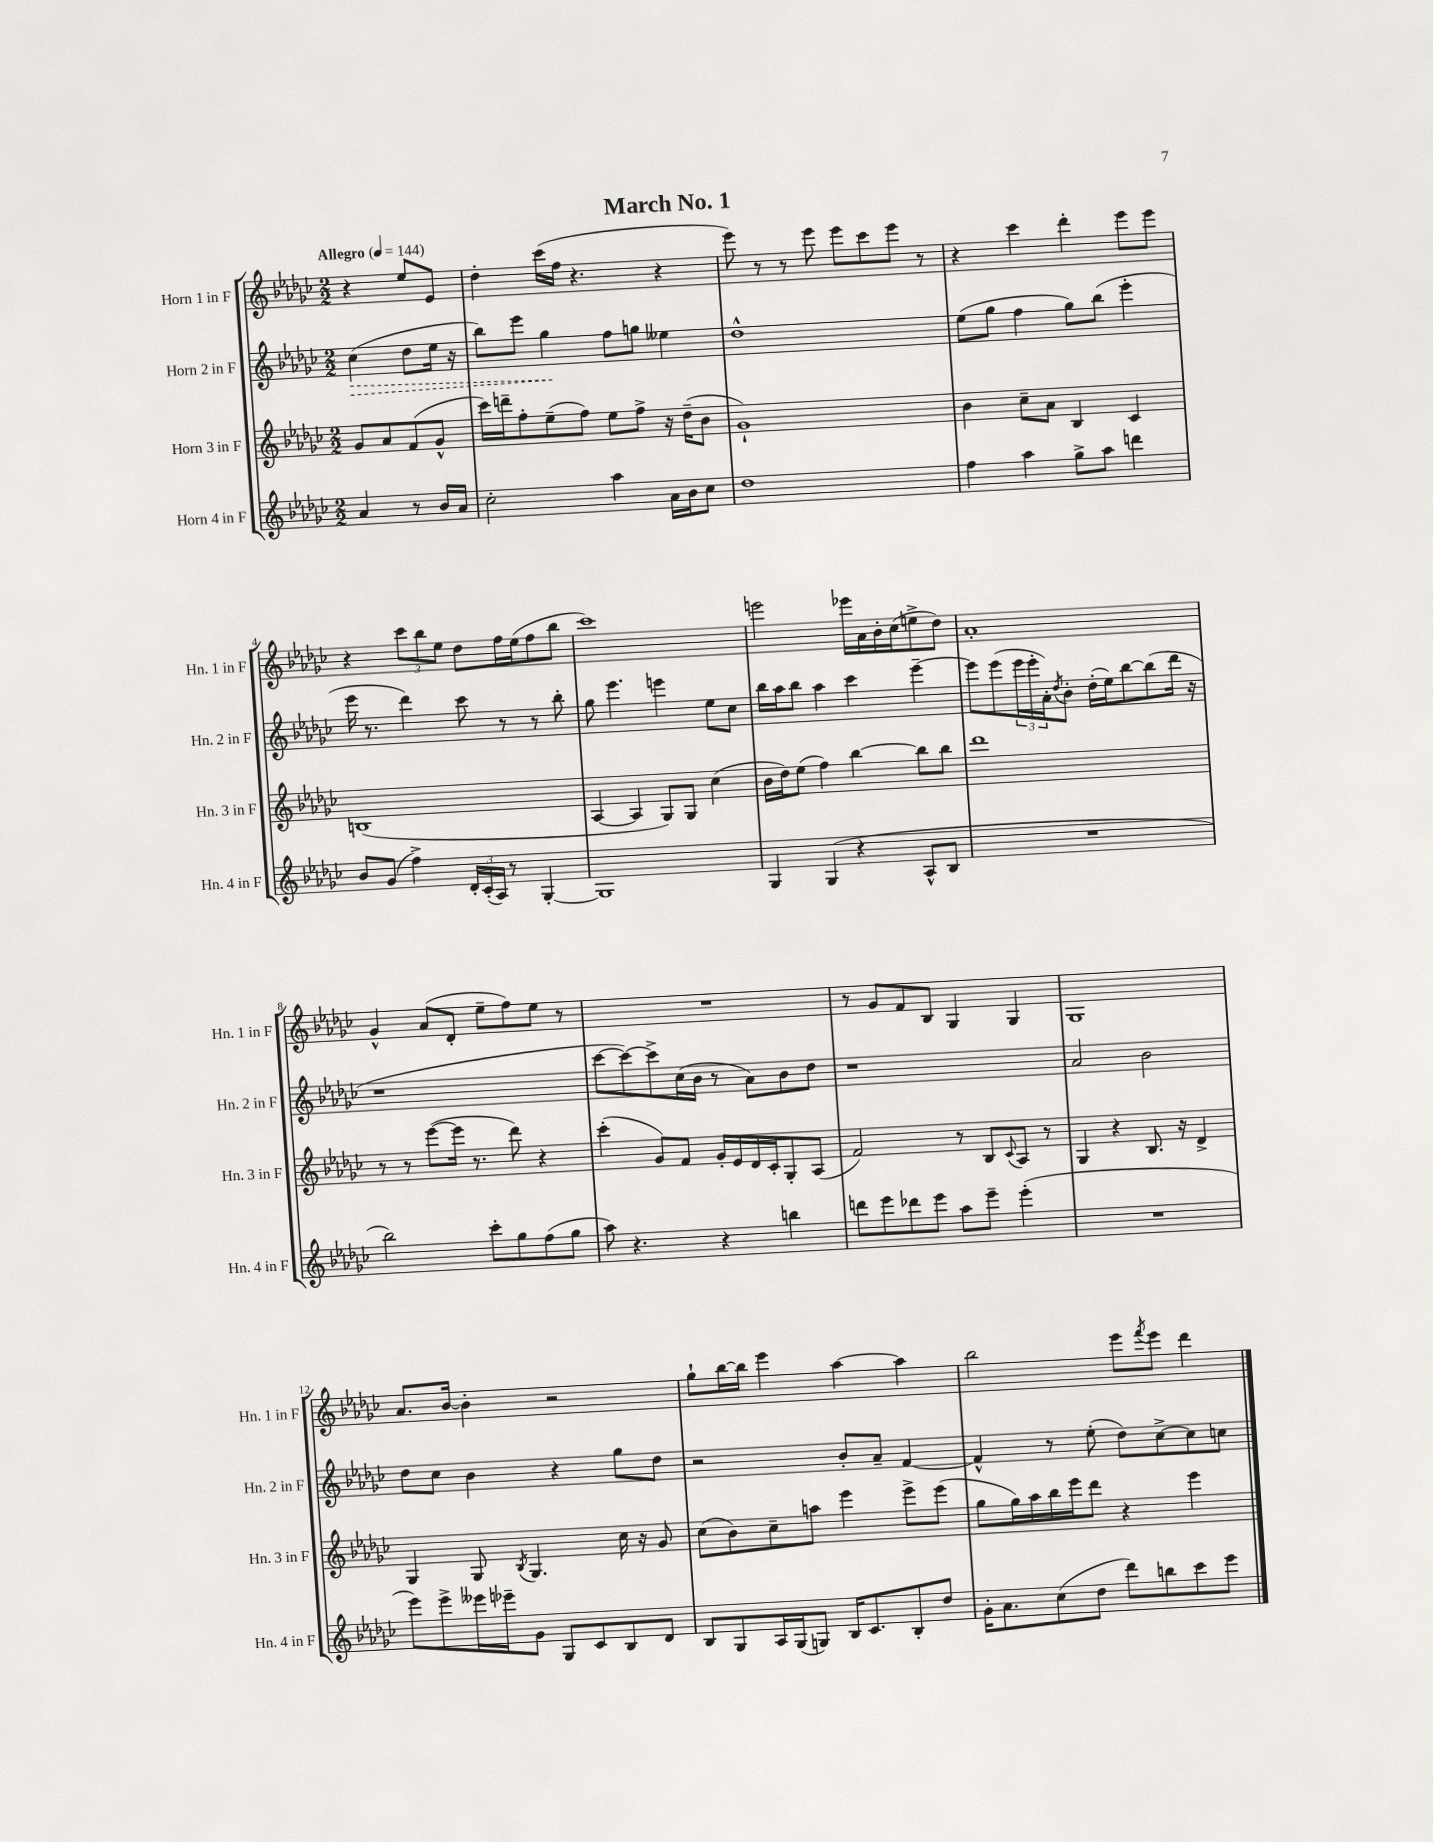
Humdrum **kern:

**kern	**kern	**kern	**dynam	**kern
*part4	*part3	*part2	*part2	*part1
*staff4	*staff3	*staff2	*staff2	*staff1
*I"Horn 4 in F	*I"Horn 3 in F	*I"Horn 2 in F	*	*I"Horn 1 in F
*I'Hn. 4 in F	*I'Hn. 3 in F	*I'Hn. 2 in F	*	*I'Hn. 1 in F
*clefG2	*clefG2	*clefG2	*	*clefG2
*k[b-e-a-d-g-c-]	*k[b-e-a-d-g-c-]	*k[b-e-a-d-g-c-]	*	*k[b-e-a-d-g-c-]
*M2/2	*M2/2	*M2/2	*	*M2/2
*MM144	*MM144	*MM144	*	*MM144
=	=	=	=	=
!	!	!	!	!LO:TX:a:B:t=Allegro
!	!	!	!LO:HP:b	!
4a-/	8g-/L	(4cc-\	>	4r
.	8a-/	.	.	.
8r	(8f/	8dd-\L	.	8ee-/L
16b-/LL	8g-^^/J	16ee-\Jk	.	8e-/J
16a-/JJ	.	16r	.	.
=1	=1	=1	=1	=1
2cc-'\	16ccc-\LL)	8bb-\L)	.	4dd-'\
.	16dddn~\J	.	.	.
.	8ff'\	8eee-\J	.	.
.	(8ee-~\	4gg-\	.	(16ccc-\LL
.	.	.	.	16ff\JJ
.	8ff\J)	.	.	4.r
4aa-\	8ee-\L	8ff\L	]	.
.	8ff^\J	8ggn\J	.	.
16a-\LL	16r	4ee--X\	.	4r
16b-\J	(16dd-~\KL	.	.	.
8cc-\J	8b-\J	.	.	.
=2	=2	=2	=2	=2
1dd-	1g-`)	1dd-^^	.	8eee-\)
.	.	.	.	8r
.	.	.	.	8r
.	.	.	.	8eee-\
.	.	.	.	8eee-\L
.	.	.	.	8ccc-\
.	.	.	.	8eee-\J
.	.	.	.	8r
=3	=3	=3	=3	=3
4ff\	4b-\	(8ee-\L	.	4r
.	.	8gg-\J	.	.
4aa-\	8cc-~\L	4ff\	.	4ccc-\
.	8a-\J	.	.	.
8gg-^\L	4B-/	8gg-\L)	.	4ddd-'\
8aa-\J	.	(8bb-\J	.	.
4dddn\	4c-/	4eee-'\	.	8eee-\L
.	.	.	.	8eee-\J
!!LO:LB:g=z
=4	=4	=4	=4	=4
8b-/L	(1Bn	16eee-\	.	4r
.	.	8.r	.	.
(8g-/J	.	.	.	.
4ff^\)	.	4ddd-\)	.	12ccc-\L
.	.	.	.	12bb-\
.	.	.	.	12ee-\J
24d-'/LL	.	8ccc-\	.	8dd-\L
(24c-'/	.	.	.	.
24A-/JJ)	.	.	.	.
8r	.	8r	.	16ff\L
.	.	.	.	(16ee-\J
[4G-'/	.	8r	.	8ff\
.	.	8bb-'\	.	8bb-\J
=5	=5	=5	=5	=5
1G-]	[4A-/	8gg-\	.	1ccc-)
.	.	4.eee-\	.	.
.	4A-/]	.	.	.
.	8G-/L)	4eeen\	.	.
.	8G-/J	.	.	.
.	(4cc-\	8ee-\L	.	.
.	.	8cc-\J	.	.
=6	=6	=6	=6	=6
4G-/	16b-\LL	16bb-\LL	.	2eeen\
.	16dd-\J)	16aa-\J	.	.
.	(8ee-\J	8bb-\J	.	.
(4G-/	4ff\)	4aa-\	.	.
4r	[4bb-\	4ccc-\	.	16eee-X\LL
.	.	.	.	16a-\
.	.	.	.	16b-'\
.	.	.	.	(16cc-\J
8A-^^/L	8bb-\L]	[4eee-~\	.	8een^\
8B-/J	8bb-\J	.	.	8dd-\J)
=7	=7	=7	=7	=7
1r	1ddd-	8eee-\L]	.	1a-'
.	.	(8eee-\	.	.
.	.	24eee-\L	.	.
.	.	24eee-'\	.	.
.	.	24a-'\J)	.	.
.	.	8qdd-/	.	.
.	.	8b-'\J	.	.
.	.	(16dd-'\LL	.	.
.	.	16ee-\J)	.	.
.	.	[8bb-\	.	.
.	.	(8bb-\]	.	.
.	.	16ddd-\Jk	.	.
.	.	16r	.	.
!!LO:LB:g=z
=8	=8	=8	=8	=8
2bb-\)	8r	1r	.	4g-^^/
.	8r	.	.	.
.	([8eee-\L	.	.	(8a-/L
.	16eee-\Jk]	.	.	8d-'/J
.	8.r	.	.	.
8ccc-'\L	.	.	.	8ee-~\L
8gg-\	8ddd-\)	.	.	8ff\)
(8ff\	4r	.	.	8ee-\J
8gg-\J	.	.	.	8r
=9	=9	=9	=9	=9
8aa-\)	(4ccc-'\	[8ccc-\L	.	1r
4.r	.	8ccc-\_)	.	.
.	8g-/L)	8ccc-^\]	.	.
.	8f/J	(16cc-\L	.	.
.	.	16b-\JJ	.	.
4r	16g-'/LL	8r	.	.
.	16e-/	.	.	.
.	16d-/	8a-\L)	.	.
.	16c-'/J	.	.	.
4bbn\	8G-'/	8b-\	.	.
.	(8A-/J	8dd-\J	.	.
=10	=10	=10	=10	=10
8dddn\L	2f/)	1r	.	8r
8eee-\	.	.	.	8g-/L
8ddd-X\	.	.	.	8f/
8eee-\J	.	.	.	8B-/J
8aa-\L	8r	.	.	4G-/
8eee-~\J	8B-/L	.	.	.
.	8qqc-/	.	.	.
(4eee-'\	8A-/J	.	.	4G-/
.	8r	.	.	.
=11	=11	=11	=11	=11
1r	4G-/	2a-/	.	1G-
.	4r	.	.	.
.	8.B-/	2b-\	.	.
.	16r	.	.	.
.	4d-^/	.	.	.
!!LO:LB:g=z
=12	=12	=12	=12	=12
8eee-\L)	4G-/	8dd-\L	.	8.a-/L
8eee-^\	.	8cc-\J	.	.
.	.	.	.	[16b-/Jk
16eee--X\L	8G-/	4b-\	.	4b-'\]
16eee-X~\J	.	.	.	.
.	8qB-/	.	.	.
8g-\J	4.G-/	.	.	.
8G-/L	.	4r	.	2r
8c-/	.	.	.	.
8B-/	16cc-\	8gg-\L	.	.
.	16r	.	.	.
8d-/J	8g-/	8dd-\J	.	.
=13	=13	=13	=13	=13
8B-/L	(8cc-\L	2r	.	8gg-`\L
8G-/	8b-\)	.	.	[16bb-\L
.	.	.	.	16bb-\JJ]
16A-/L	8cc-~\	.	.	4eee-\
(16G-/J	.	.	.	.
8Gn/J)	8aan\J	.	.	.
16B-/KL	4eee-\	8b-'/L	.	[4aa-\
8.c-/	.	.	.	.
.	.	8a-~/J	.	.
8B-'/	8eee-^\L	[4f/	.	4aa-\]
8dd-/J	(8eee-\J	.	.	.
=14	=14	=14	=14	=14
16g-'\KL	8gg-\L	4f^^/]	.	2bb-\
8.a-\	.	.	.	.
.	16gg-\L)	.	.	.
.	16aa-\	.	.	.
(8cc-\	16bb-\	8r	.	.
.	16eee-\J	.	.	.
8dd-\J	8ddd-\J	(8ee-'\	.	.
8ddd-\L)	4r	8dd-\L)	.	8eee-\L
.	.	.	.	8qfff/
8bbn\	.	[8cc-^\	.	8eee-\J
8ccc-\	4eee-\	8cc-\]	.	4ddd-\
8eee-\J	.	8ccn\J	.	.
==	==	==	==	==
*-	*-	*-	*-	*-
